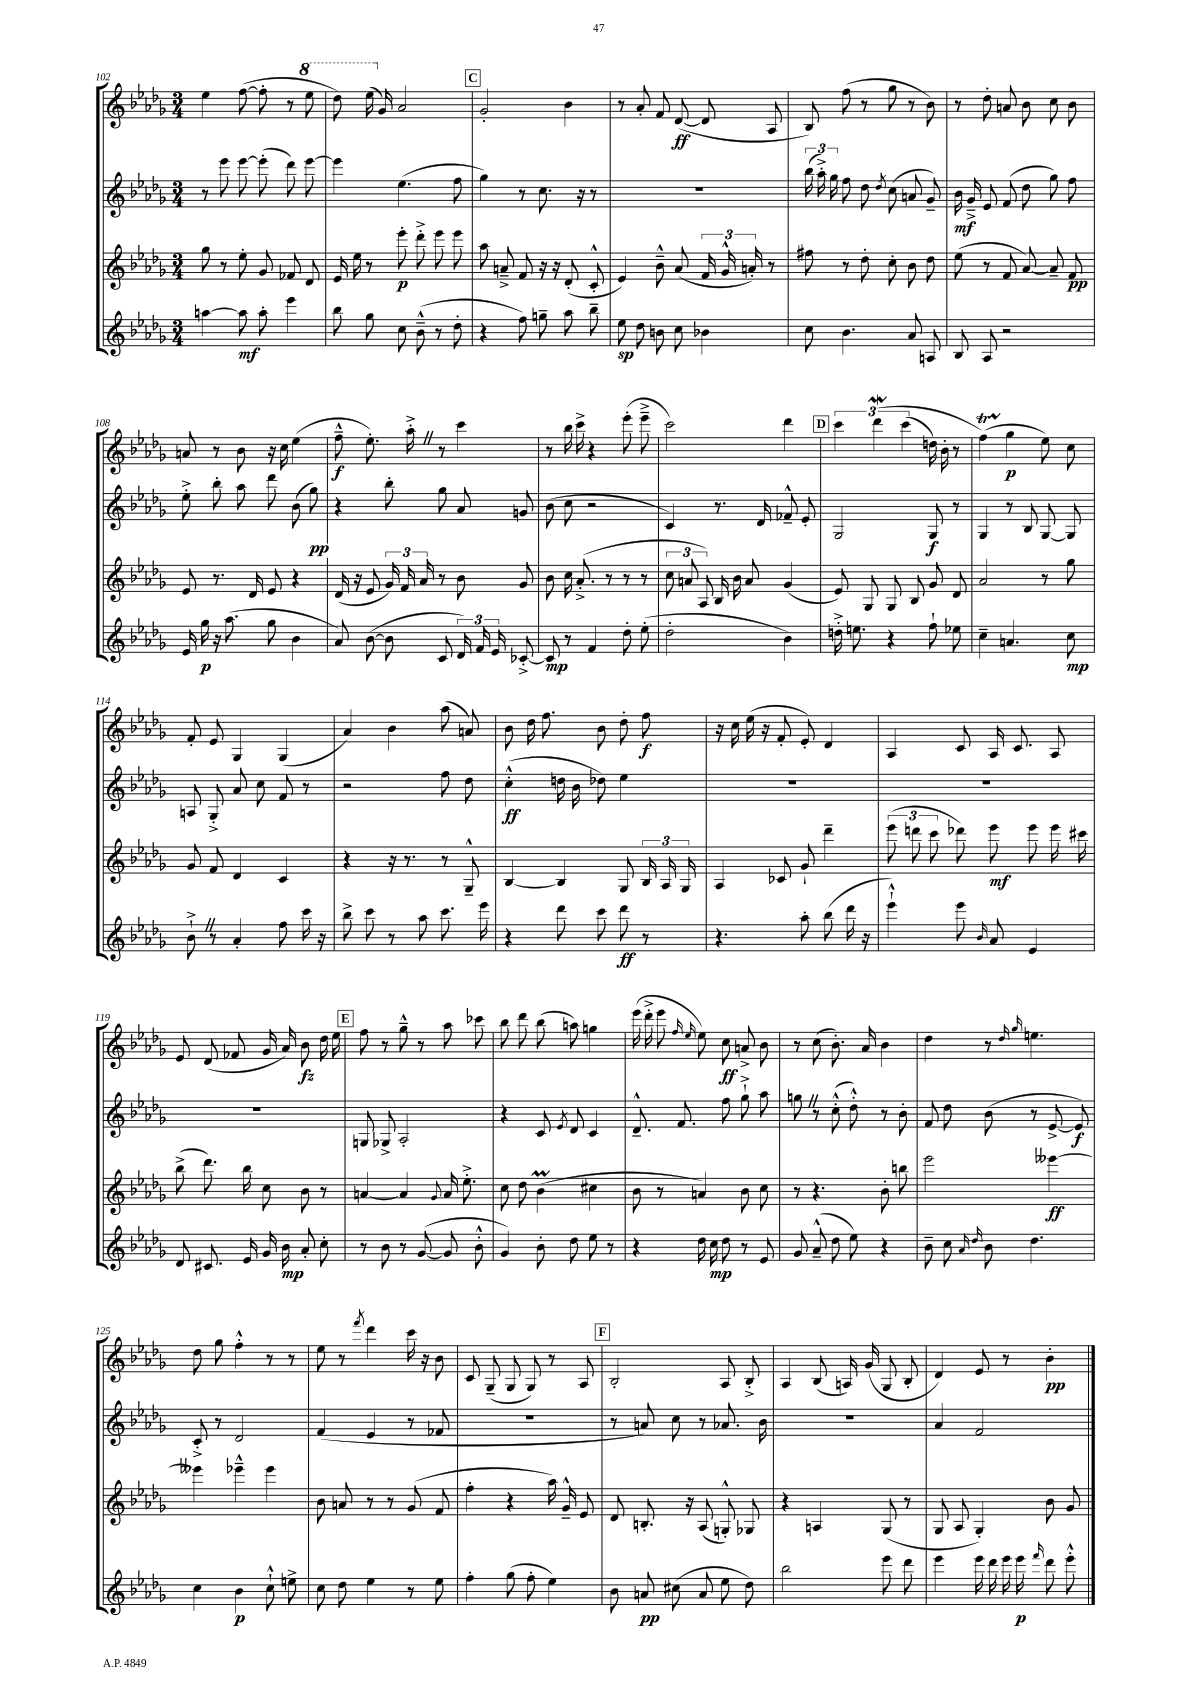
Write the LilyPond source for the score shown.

<<
\new StaffGroup <<
\new Staff = "s0" {
    \clef treble \key des \major \numericTimeSignature \time 3/4
    \autoBeamOff ees''4 f''8~( f''8-. r8 \ottava #1 ees'''8 |
    des'''8) ees'''16( \ottava #0 ges'16) aes'2 |
    \mark \markup { \box "C" } ges'2-. bes'4 |
    r8 aes'8-. f'8 des'8~\ff( des'8 aes8 |
    bes8) f''8( r8 ges''8 r8 bes'8) |
    r8 des''8-. a'8 bes'8 c''8 bes'8 |
    a'8 r8 bes'8 r16 c''16 ees''4( |
    f''8---^\f ees''8.-.) aes''16-.-> \once \override BreathingSign.text = \markup { \musicglyph "scripts.caesura.straight" } \breathe r8 c'''4 |
    r8 bes''16 c'''16-> r4 ees'''8-.( ees'''8---> |
    c'''2) des'''4 |
    \mark \markup { \box "D" } \tuplet 3/2 { c'''4 des'''4\mordent\( c'''4( } d''16) bes'16-. r8 |
    f''4\startTrillSpan(\) ges''4\stopTrillSpan\p ees''8) c''8 |
    f'8-. ees'8 ges4 ges4( |
    aes'4) bes'4 aes''8( a'8) |
    bes'8 des''16 f''8. bes'8 des''8-. f''8\f |
    r16 c''16 ees''16( r16 f'8-. ees'8-.) des'4 |
    aes4 c'8 aes16 c'8. aes8 |
    ees'8 des'8( fes'8 ges'16 aes'16) bes'8\fz des''16 ees''16 |
    \mark \markup { \box "E" } f''8 r8 ges''8---^ r8 aes''8 ces'''8 |
    bes''8 des'''8 bes''8( a''8) g''4 |
    ees'''16( des'''16-.-> ees'''8 \grace { f''16 ees''16 } ees''8) c''8\ff a'8-> bes'8 |
    r8 c''8( bes'8.-.) aes'16 bes'4 |
    des''4 r8 \grace { des''16 ges''16 } e''4. |
    des''8 ges''8 f''4-.-^ r8 r8 |
    ees''8 r8 \acciaccatura { f'''8 } des'''4 c'''16 r16 bes'8 |
    c'8 ges8--( ges8 ges8) r8 aes8 |
    \mark \markup { \box "F" } bes2-. aes8 bes8-.-> |
    aes4 bes8( a16) ges'16( ges8 bes8-. |
    des'4) ees'8 r8 bes'4-.\pp \bar "|." |
}
\new Staff = "s1" {
    \clef treble \key des \major \numericTimeSignature \time 3/4
    \autoBeamOff r8 ees'''8 ees'''8~ ees'''8-.( des'''8) ees'''8~ |
    ees'''4 ees''4.( f''8 |
    \mark \markup { \box "C" } ges''4) r8 c''8. r16 r8 |
    R2. |
    \tuplet 3/2 { bes''16( aes''16-.->) ges''16 } f''8 des''8 \acciaccatura { des''8 } c''8( a'8 ges'8--) |
    bes'16\mf ges'16---> ees'8 f'8( des''8 ges''8) f''8 |
    ees''8-.-> bes''8-. aes''8 des'''8 bes'8( ges''8\pp) |
    r4 bes''8-. ges''8 aes'8 g'8 |
    bes'8( c''8 r2 |
    c'4) r8. des'16 fes'8---^ ees'8-. |
    \mark \markup { \box "D" } ges2 ges8\f r8 |
    ges4 r8 bes8 ges8~ ges8 |
    a8 ges8-.-> aes'8 c''8 f'8 r8 |
    r2 f''8 des''8 |
    c''4-.-^\ff( d''16 bes'16 des''8) ees''4 |
    R2. |
    R2. |
    R2. |
    \mark \markup { \box "E" } g8 ges8-> aes2-. |
    r4 c'8 \acciaccatura { ees'8 } des'8 c'4 |
    des'8.---^ f'8. f''8 ges''8-!-> aes''8 |
    g''8 \once \override BreathingSign.text = \markup { \musicglyph "scripts.caesura.straight" } \breathe r8 c''8-.-^( des''8-.-^) r8 bes'8-. |
    f'8 des''8 bes'8( r8 ees'8~-> ees'8\f) |
    c'8-.-> r8 des'2 |
    f'4( ees'4 r8 fes'8 |
    R2. |
    \mark \markup { \box "F" } r8 a'8) c''8 r8 aes'8. bes'16 |
    R2. |
    aes'4 f'2 \bar "|." |
}
\new Staff = "s2" {
    \clef treble \key des \major \numericTimeSignature \time 3/4
    \autoBeamOff ges''8 r8 ees''8-. ges'8 fes'8 des'8 |
    ees'16 ees''16 r8 ees'''8-.\p des'''8-.-> ees'''8 ees'''8 |
    \mark \markup { \box "C" } aes''8 a'8---> f'8 r16 r16 des'8-.( c'8-.-^ |
    ees'4) bes'8---^ aes'8( \tuplet 3/2 { f'16 ges'16-^ a'16-.) } r8 |
    fis''8 r8 des''8-. c''8-. bes'8 des''8 |
    ees''8( r8 f'8 aes'8~) aes'8-- f'8\pp |
    ees'8 r8. des'16 ees'8 r4 |
    des'16( r16 ees'8 \tuplet 3/2 { ges'16) f'16 aes'16 } r8 bes'8 ges'8 |
    bes'8 c''16 aes'8.-.->( r8 r8 r8 |
    \tuplet 3/2 { c''8 a'8 aes8) } bes16 bes'16 a'8 ges'4( |
    \mark \markup { \box "D" } ees'8) ges8 ges8 bes8 ges'8 des'8 |
    aes'2 r8 ges''8 |
    ges'8 f'8 des'4 c'4 |
    r4 r16 r8. r8 ges8---^ |
    bes4~ bes4 ges8 \tuplet 3/2 { bes16 aes16 ges16 } |
    aes4 ces'8 ges'8-! des'''4-- |
    \tuplet 3/2 { ees'''8( d'''8 c'''8 } des'''8) ees'''8\mf ees'''8 ees'''16 cis'''16 |
    bes''8->( des'''8.) bes''16 c''8 bes'8 r8 |
    \mark \markup { \box "E" } a'4~ a'4 \appoggiatura { ges'8 } a'16 ees''8.-.-> |
    c''8 des''8 bes'4\prall( cis''4 |
    bes'8 r8 a'4) bes'8 c''8 |
    r8 r4. bes'8-. b''8 |
    ees'''2 eeses'''4~\ff |
    eeses'''4 ees'''4---^ ees'''4 |
    bes'8 a'8 r8 r8 ges'8( f'8 |
    f''4-. r4 aes''16) ges'16---^ ees'8 |
    \mark \markup { \box "F" } des'8 b8.-. r16 aes8( g8-.-^) ges8 |
    r4 a4 ges8( r8 |
    ges8 aes8 ges4-.) bes'8 ges'8 \bar "|." |
}
\new Staff = "s3" {
    \clef treble \key des \major \numericTimeSignature \time 3/4
    \autoBeamOff a''4~ a''8\mf a''8-. ees'''4 |
    bes''8 ges''8 c''8 bes'8---^( r8 des''8-. |
    \mark \markup { \box "C" } r4 f''8) g''8-- aes''8 bes''8-- |
    ees''8\sp des''8 b'8 c''8 bes'4 |
    c''8 bes'4. aes'8 a8 |
    bes8 aes8 r2 |
    ees'16 ges''16\p r16 aes''8.( ges''8 bes'4 |
    aes'8) bes'8~( bes'8 c'8 \tuplet 3/2 { des'16) f'16 ees'16 } ces'8~-.-> |
    ces'8\mp r8 f'4 des''8-. ees''8-.( |
    des''2-. bes'4) |
    \mark \markup { \box "D" } d''16-.-> e''8. r4 f''8-! ees''8 |
    c''4-- a'4. c''8\mp |
    bes'8-!-> \once \override BreathingSign.text = \markup { \musicglyph "scripts.caesura.straight" } \breathe r8 aes'4-. f''8 c'''16 r16 |
    bes''8-> c'''8 r8 aes''8 c'''8. ees'''16 |
    r4 des'''8 c'''8 des'''8\ff r8 |
    r4. aes''8-. bes''8( des'''16 r16 |
    ees'''4-!-^) ees'''8 \grace { bes'16 } aes'8 ees'4 |
    des'8 cis'8. ees'16 ges'16 bes'16\mp aes'8-. c''8-. |
    \mark \markup { \box "E" } r8 bes'8 r8 ges'8~( ges'8 bes'8-.-^ |
    ges'4) bes'8-. des''8 ees''8 r8 |
    r4 des''16 c''16\mp des''8 r8 ees'8 |
    ges'8 aes'8---^( des''8 ees''8) r4 |
    bes'8-- c''8 \grace { aes'16 des''16 } bes'8 des''4. |
    c''4 bes'4\p c''8-!-^ e''8-> |
    c''8 des''8 ees''4 r8 ees''8 |
    f''4-. ges''8( f''8-. ees''4) |
    \mark \markup { \box "F" } bes'8 a'8\pp cis''8( a'8 ees''8 des''8) |
    bes''2 ees'''8 des'''8 |
    ees'''4 ees'''16 des'''16 ees'''16 ees'''16\p \grace { f'''16 } des'''8 ees'''8-.-^ \bar "|." |
}
>>
>>
\layout { \context { \Score currentBarNumber = #102 } }
